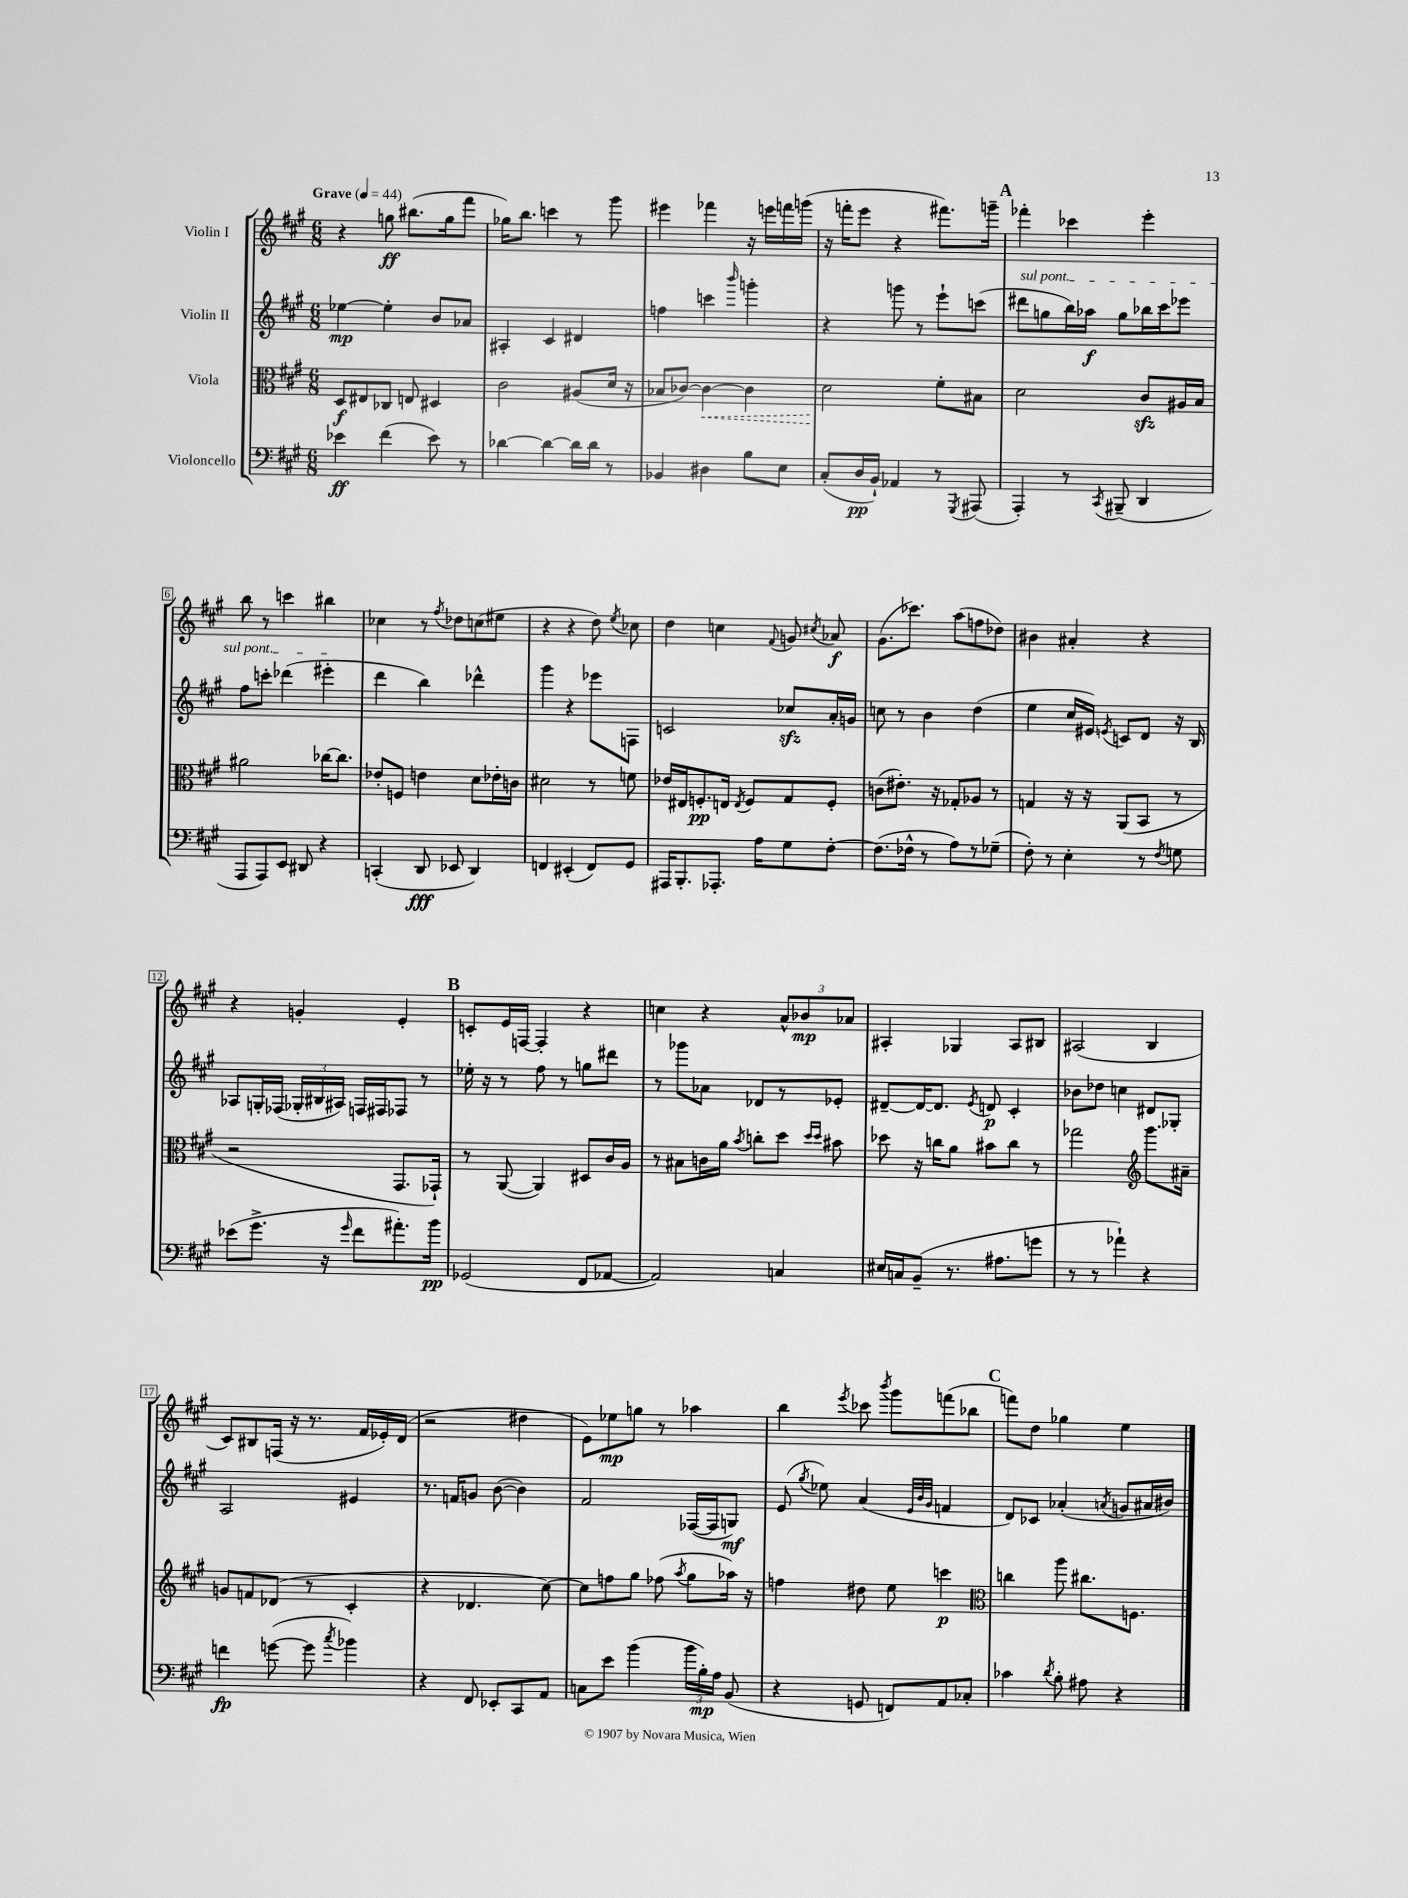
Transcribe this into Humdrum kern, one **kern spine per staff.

**kern	**kern	**kern	**kern
*staff4	*staff3	*staff2	*staff1
*clefF4	*clefC3	*clefG2	*clefG2
*k[f#c#g#]	*k[f#c#g#]	*k[f#c#g#]	*k[f#c#g#]
*M6/8	*M6/8	*M6/8	*M6/8
*MM44	*MM44	*MM44	*MM44
4e-	8D	[4ee-	4r
.	8E#	.	.
(4f#	8C-	4ee-']	8gg
.	8E	.	(8.bb#
8e-)	4D#	8b	.
.	.	.	16gg
8r	.	8a-	8fff#
=	=	=	=
[4d-	2c#	4A#'	16gg-)
.	.	.	8.bb
4d-_	.	4c#	4ccc
16d-]	(8A#	4d#	8r
16d-	.	.	.
8r	16d	.	8ggg#
.	16r	.	.
=	=	=	=
4BB-	8B-	4ff	4eee#
.	[8c-)	.	.
4D#	4c-_	4ccc	4fff-
.	.	16qqbbb	.
8B	4c-]	4ggg'	16r
.	.	.	16eee
8E	.	.	16fff
.	.	.	(16ggg
=	=	=	=
(8C#'	2d	4r	16r
.	.	.	16fff'
16D	.	.	8eee
16BB`)	.	.	.
4AA-	.	8ggg	4r
.	.	8r	.
8r	8f#'	8eee`	8.fff#)
8qGGG#	.	.	.
(8AAA#	8B#	(8ccc	.
.	.	.	16ggg~
=	=	=	=
4AAA')	2d	8ddd#	4fff-'
.	.	8gg	.
8r	.	16bb)	4ccc-
.	.	16aa-	.
8qCC#	.	.	.
(8BBB#~	.	8gg	.
4DD	8c#	16bb-	4eee'
.	.	16ccc#	.
.	16A#	8eee-	.
.	16B	.	.
=	=	=	=
8AAA	2a#	8ff#	8bb
8AAA)	.	8ccc'	8r
8EE	.	(4ddd-	4ccc
8DD#	.	.	.
4r	[16cc-	4eee#'	4bb#
.	8.cc-]	.	.
=	=	=	=
(4CC'	8e-'	4ddd	4cc-
.	8F	.	.
8DD	4e	4bb)	8r
.	.	.	8qff#
8EE-	.	.	8dd-
4DD)	8d	4ddd-^^	(8cc
.	16e-'	.	8ee#
.	16c	.	.
=	=	=	=
4FF	2d#	4ggg#	4r
(4EE#'	.	4r	4r
8FF)	8r	8eee-	8dd)
.	.	.	8qee
8GG#	8f	8F	8cc-
=	=	=	=
16AAA#	16e-	2c	4dd
8.BBB'	16E#	.	.
.	8.F'	.	.
8.AAA-'	.	.	4cc
.	16E	.	.
.	8qE	.	.
.	8F	.	.
16A	.	.	.
.	.	.	8qqf#
8G#	8G#	8cc-	8g
.	.	.	8qcc#
[8F#'	8F'	16a'	8a-
.	.	16g	.
=	=	=	=
(8.F#]	(8c	8cc	(8.g#
.	8.e#')	8r	.
16F-^^	.	.	8.ccc-)
8r	.	4b	.
.	16r	.	.
8A)	8G-'	.	(8aa
8r	8A-	(4dd	8ff
(8G-~	8r	.	8dd-)
=	=	=	=
8F#')	4G	4ee	4b#
8r	.	.	.
4E'	16r	16cc#	4a#'
.	16r	16e#)	.
.	.	8qe	.
.	(8AA	8c	.
8r	8BB	8d	4r
8qF#	.	.	.
8G	8r	16r	.
.	.	16B	.
=	=	=	=
(8e-	2r	8A-	4r
8.g#^	.	16G'	.
.	.	(16F-	.
.	.	24G-'	4g'
.	.	24B#	.
16r	.	.	.
.	.	24A#)	.
16qqg#	.	.	.
8f#	.	16F	.
.	.	16F#	.
8.a#')	8.GG#	8F-	4e'
.	.	8r	.
16b	16GG-`)	.	.
=	=	=	=
(2GG-	8r	16ee-'	8c'
.	.	16r	.
.	([8AA	8r	16e
.	.	.	[16F
.	4AA])	8ff#	4F']
.	.	8r	.
8FF#	8D#	8gg	4r
[8AA-	16c#	8ddd#	.
.	16A	.	.
=	=	=	=
2AA-])	8r	8r	4cc
.	8B#	8ggg-	.
.	16c	8a-	4r
.	16a	.	.
.	8qb	.	.
.	8cc'	8d-	.
4C	8dd	8r	12a^^
.	.	.	12b-
.	16qqdd	.	.
.	16qqdd	.	.
.	8b#	8e-'	.
.	.	.	12a-
=	=	=	=
16E#	8dd-	[8d#~	4A#'
16C	.	.	.
(8BB~	16r	16d#_	.
.	16cc	8.d#]	.
8.r	8a	.	4G-
.	.	8qe	.
.	8b#	8d	.
8.A#	.	.	.
.	8cc	4c#'	8A#
8g	8r	.	8B#
=	=	=	=
8r	2gg-	8b-	(2A#
8r	.	8dd-	.
4a-`)	.	4cc	.
*	*clefG2	*	*
4r	8.ggg#	8d#	4B
.	.	8G-'	.
.	16a#~	.	.
=	=	=	=
4f	8g	2A	8c#)
.	8f	.	8B#
([8g	(8d-	.	(16F
.	.	.	16r
8g]	8r	.	8.r
8qcc#	.	.	.
4b-)	4c#'	4e#	.
.	.	.	16f#
.	.	.	16e-')
.	.	.	(16d
=	=	=	=
4r	4r	8.r	2r
.	.	16f	.
8FF#	4.d-	8g	.
8EE-'	.	([8b	.
8CC#	.	4b])	4dd#
8AA	[8cc#)	.	.
=	=	=	=
8C	8cc#]	2f#	8e)
8e	8ff	.	8ee-
(4b	8gg#	.	8gg
.	(8ff-	.	8r
.	8qaa	.	.
24b	8gg#	([16F-	4aa-
24B')	.	.	.
.	.	16F-]	.
24A	.	.	.
(8BB	16aa-)	8G)	.
.	16r	.	.
=	=	=	=
4r	4ff	(8e	4bb
.	.	8qgg#	.
.	.	8ee-)	.
.	.	.	8qeee
8GG	8dd#	(4a	8ccc-
.	.	.	8qbbb
8FF)	8ee	.	8ggg#
.	.	32qqe	.
.	.	32qqb	.
.	.	32qqg#	.
8AA	4ccc	4f	(8fff
8C-'	.	.	8bb-
=	=	=	=
*	*clefC3	*	*
4c-	4cc	8d)	8fff)
.	.	8c-	8dd
8qd	.	.	.
8B'	8aa	(4a-'	4gg-
8A#	8.cc#	.	.
.	.	8qa	.
4r	.	8g	4ee
.	8.F	.	.
.	.	16a#	.
.	.	16b#)	.
==	==	==	==
*-	*-	*-	*-
